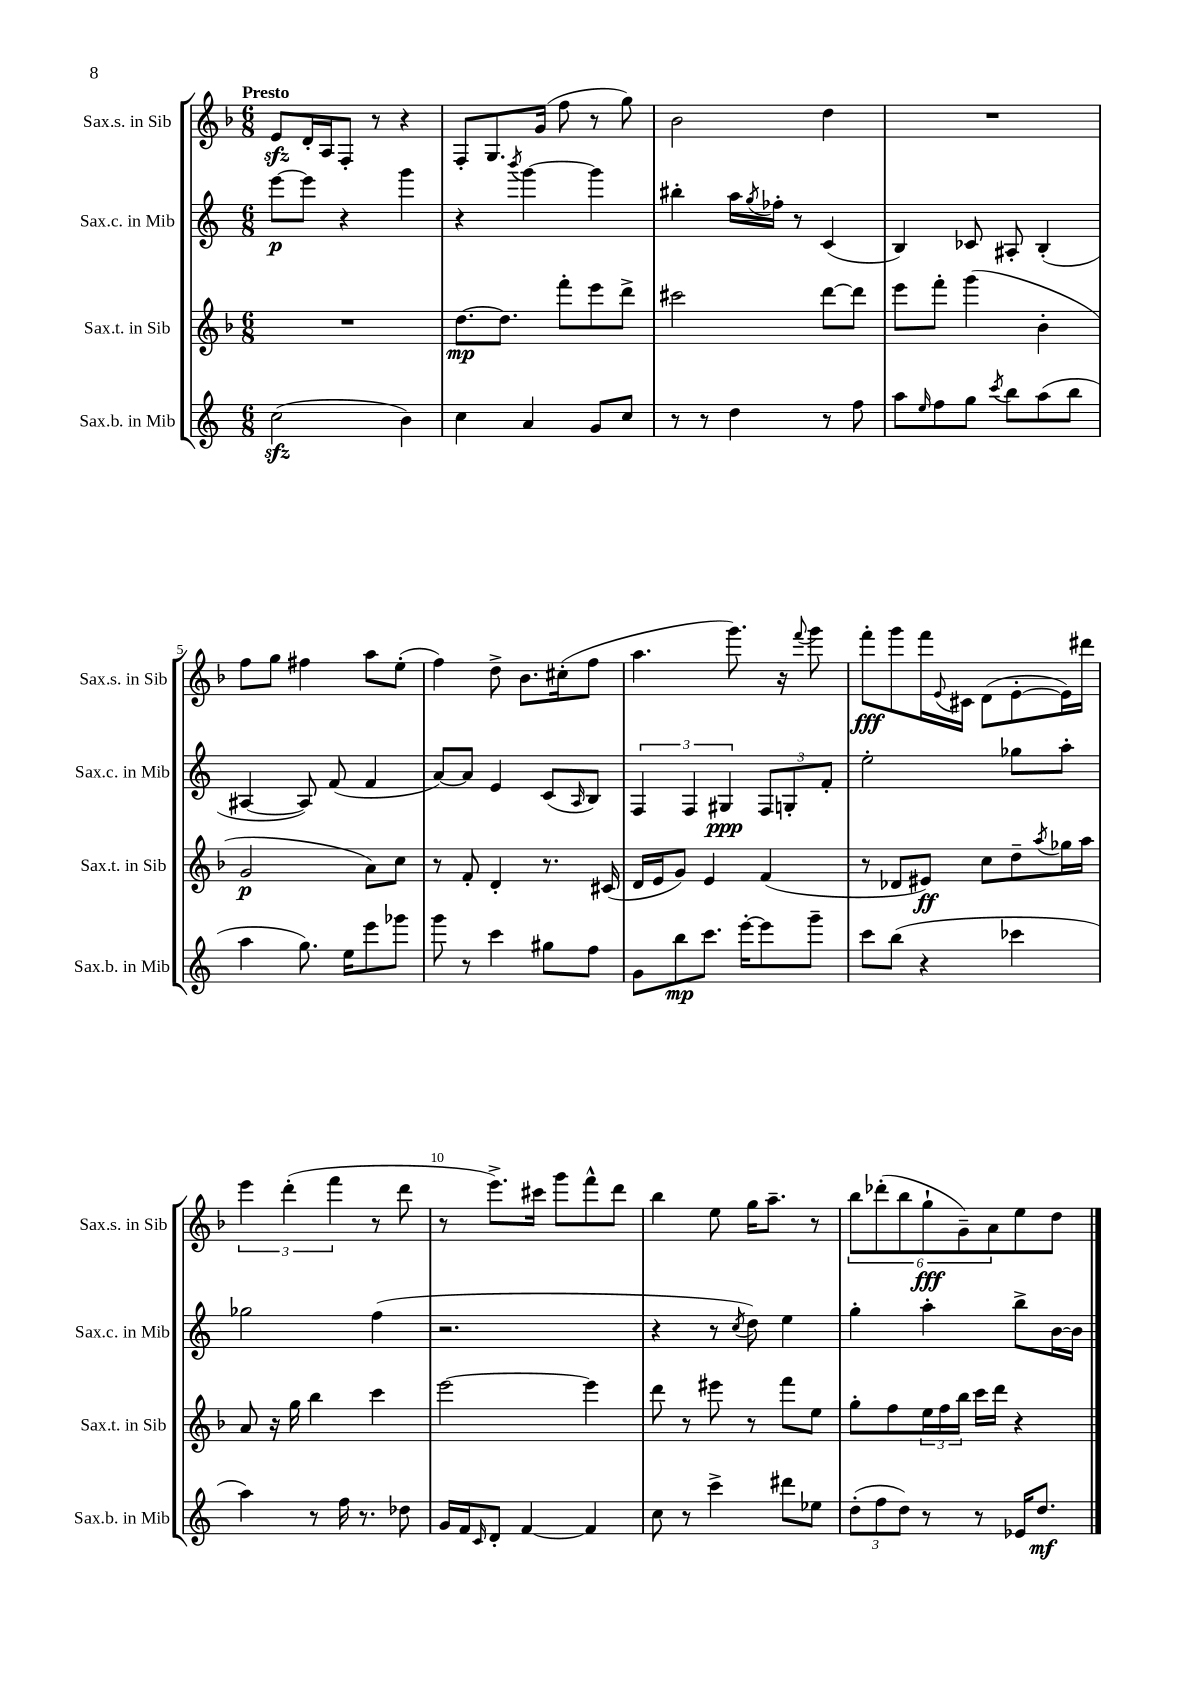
<<
\new StaffGroup <<
\new Staff = "s0" \with { instrumentName = "Sax.s. in Sib" shortInstrumentName = "Sax.s. in Sib" } {
    \clef treble \key f \major \numericTimeSignature \time 6/8 \tempo "Presto"
    e'8\sfz d'16-. a16 f8-. r8 r4 |
    f8-. g8. g'16( f''8 r8 g''8) |
    bes'2 d''4 |
    R2. |
    f''8 g''8 fis''4 a''8 e''8-.( |
    f''4) d''8-> bes'8. cis''16-.( f''8 |
    a''4. g'''8.) r16 \appoggiatura { f'''8 } g'''8 |
    f'''8-.\fff g'''8 f'''16 \appoggiatura { e'8 } cis'16 d'8( e'8~-. e'16) dis'''16 |
    \tuplet 3/2 { e'''4 d'''4-.( f'''4 } r8 d'''8 |
    r8 e'''8.->) cis'''16 g'''8 f'''8-^ d'''8 |
    bes''4 e''8 g''16 a''8.-- r8 |
    \tuplet 6/4 { bes''8 des'''8-.( bes''8 g''8-!\fff g'8--) a'8 } e''8 d''8 \bar "|." |
}
\new Staff = "s1" \with { instrumentName = "Sax.c. in Mib" shortInstrumentName = "Sax.c. in Mib" } {
    \clef treble \key c \major \numericTimeSignature \time 6/8
    e'''8~\p e'''8 r4 g'''4 |
    r4 \acciaccatura { b'''8 } g'''4~ g'''4 |
    bis''4-. a''16 \acciaccatura { g''8 } fes''16-. r8 c'4( |
    b4) ces'8 ais8-. b4-.( |
    ais4~ ais8) f'8( f'4 |
    a'8~) a'8 e'4 c'8( \grace { a16 } b8) |
    \tuplet 3/2 { f4 f4 gis4\ppp } \tuplet 3/2 { f8 g8-. f'8-. } |
    e''2-. ges''8 a''8-. |
    ges''2 f''4( |
    r2. |
    r4 r8 \acciaccatura { c''8 } d''8) e''4 |
    g''4-. a''4-. b''8-> b'16~ b'16 \bar "|." |
}
\new Staff = "s2" \with { instrumentName = "Sax.t. in Sib" shortInstrumentName = "Sax.t. in Sib" } {
    \clef treble \key f \major \numericTimeSignature \time 6/8
    R2. |
    d''8.~\mp d''8. f'''8-. e'''8 d'''8-> |
    cis'''2 d'''8~ d'''8 |
    e'''8 f'''8-. g'''4( bes'4-. |
    g'2\p a'8) c''8 |
    r8 f'8-. d'4-. r8. cis'16( |
    d'16 e'16 g'8) e'4 f'4( |
    r8 des'8 eis'8\ff) c''8 d''8-- \acciaccatura { a''8 } ges''16 a''16 |
    a'8 r16 g''16 bes''4 c'''4 |
    e'''2~ e'''4 |
    d'''8 r8 eis'''8 r8 f'''8 e''8 |
    g''8-. f''8 \tuplet 3/2 { e''16 f''16 bes''16 } c'''16 d'''16 r4 \bar "|." |
}
\new Staff = "s3" \with { instrumentName = "Sax.b. in Mib" shortInstrumentName = "Sax.b. in Mib" } {
    \clef treble \key c \major \numericTimeSignature \time 6/8
    c''2\sfz( b'4) |
    c''4 a'4 g'8 c''8 |
    r8 r8 d''4 r8 f''8 |
    a''8 \grace { e''16 } f''8 g''8 \acciaccatura { c'''8 } b''8 a''8( b''8 |
    a''4 g''8.) e''16 e'''8 ges'''8 |
    g'''8 r8 c'''4 gis''8 f''8 |
    g'8 b''8\mp c'''8. e'''16~-. e'''8 g'''8-- |
    c'''8 b''8( r4 ces'''4 |
    a''4) r8 f''16 r8. des''8 |
    g'16 f'16 \grace { c'16 } d'8-. f'4~ f'4 |
    c''8 r8 c'''4-> dis'''8 ees''8 |
    \tuplet 3/2 { d''8-.( f''8 d''8) } r8 r8 ees'16 d''8.\mf \bar "|." |
}
>>
>>
\layout { \context { \Score \override BarNumber.break-visibility = ##(#f #t #t) barNumberVisibility = #(every-nth-bar-number-visible 5) } }
